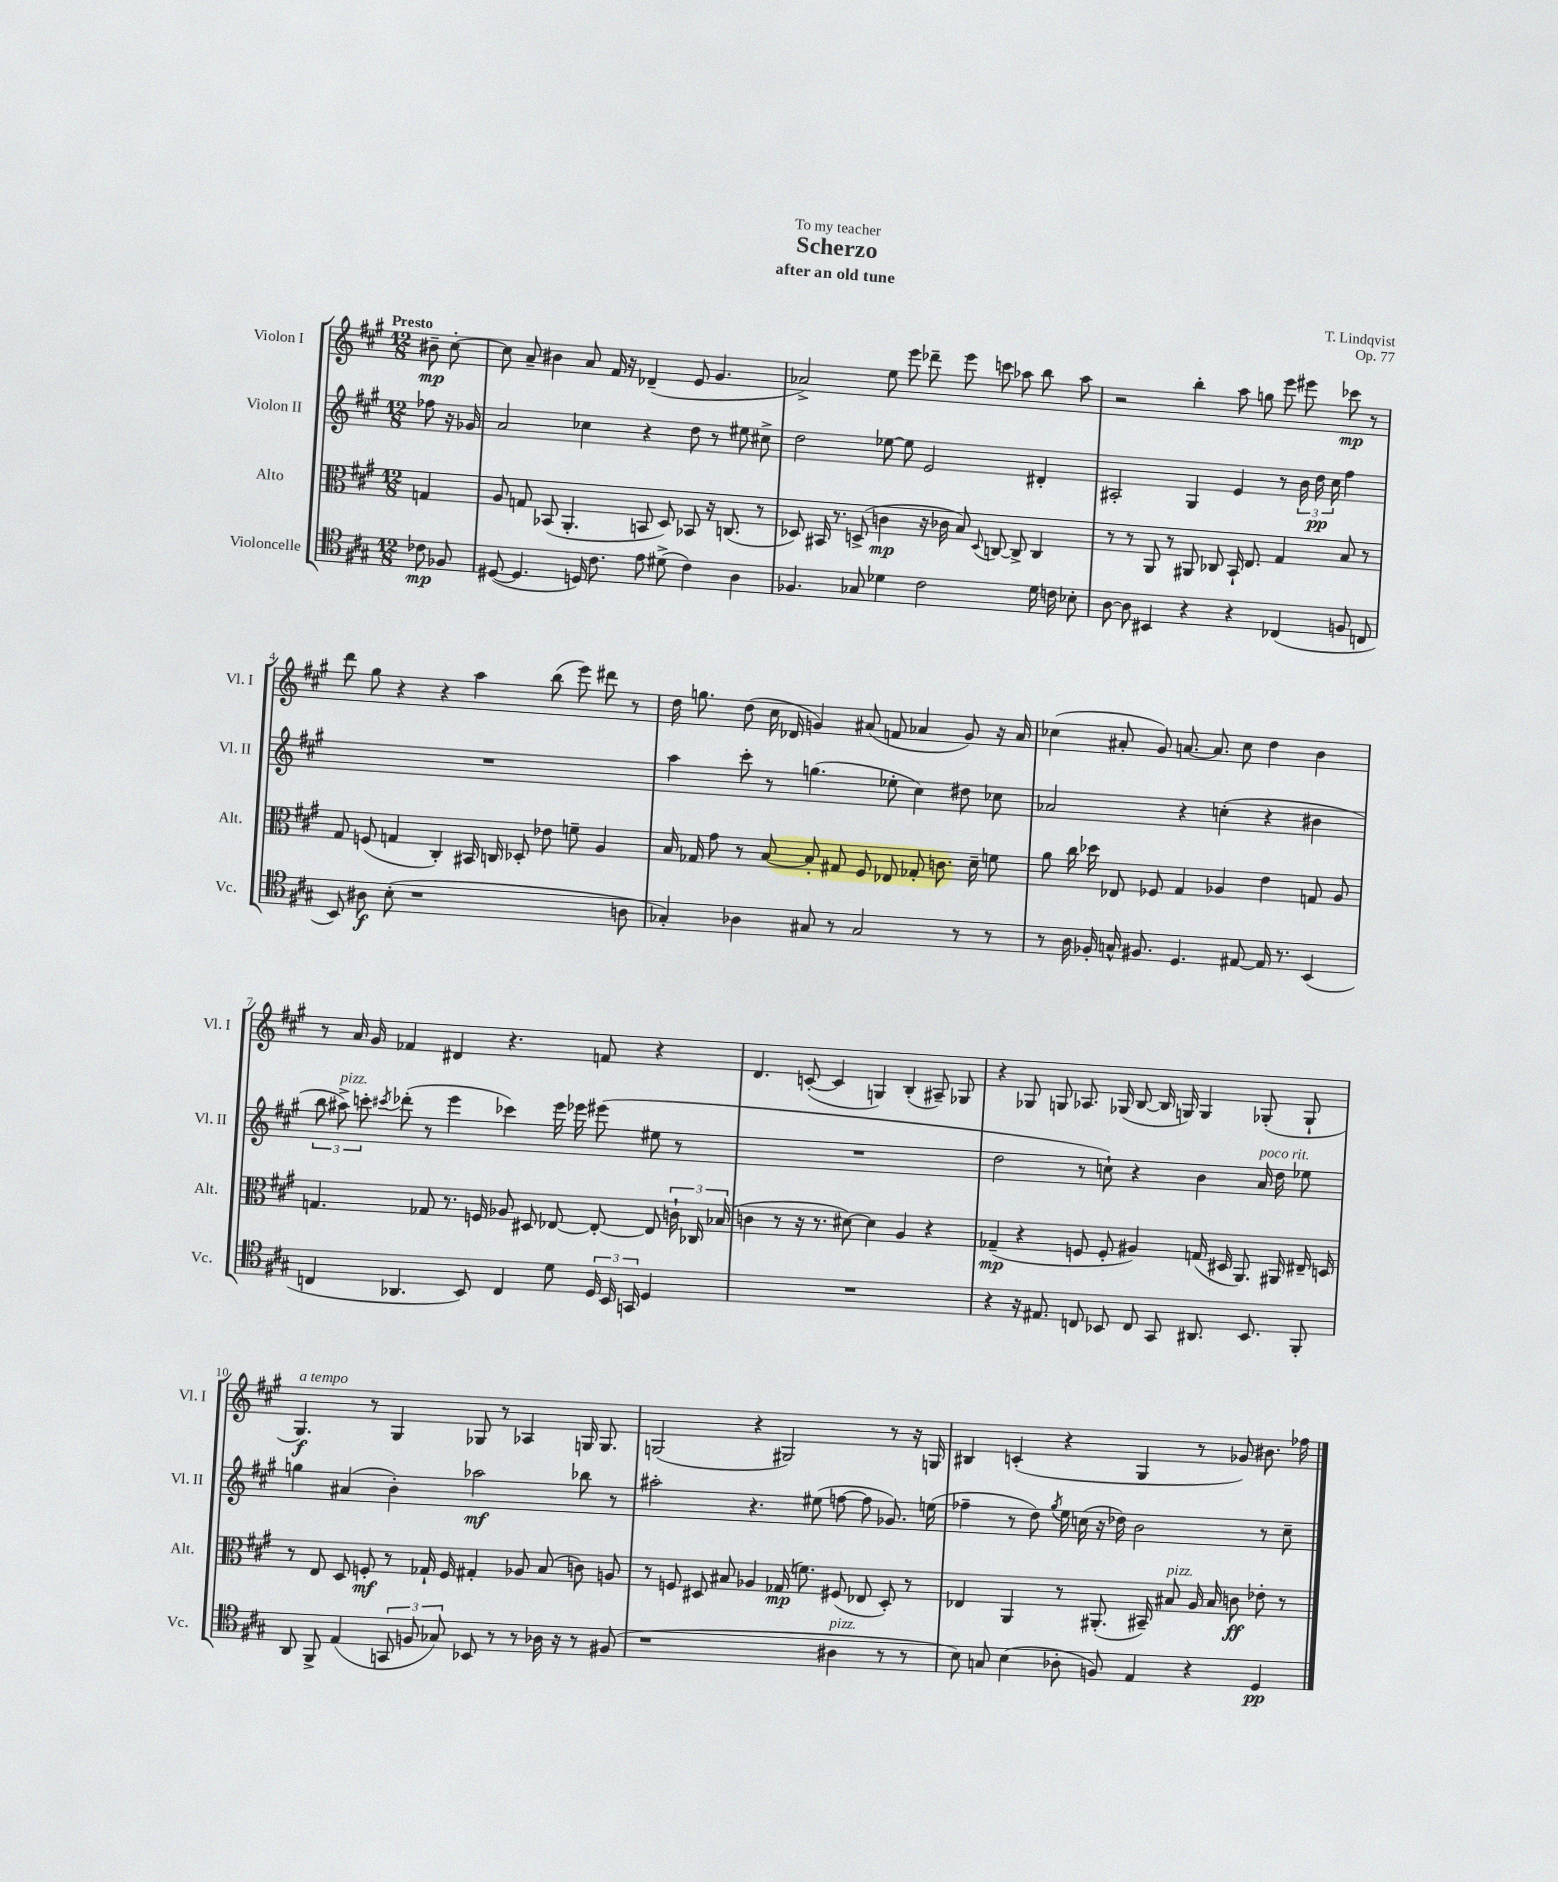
\header { title = "Scherzo" composer = "T. Lindqvist" subtitle = "after an old tune" dedication = "To my teacher" opus = "Op. 77" }
<<
\new StaffGroup <<
\new Staff = "s0" \with { instrumentName = "Violon I" shortInstrumentName = "Vl. I" } {
    \clef treble \key a \major \numericTimeSignature \time 12/8 \partial 4 \tempo "Presto"
    \autoBeamOff bis'8--\mp cis''8~-. |
    cis''8 a'8-- bis'4 a'8 fis'16 r16 des'4--( e'8 gis'4. |
    aes'2->) e''8 e'''8 des'''8-- e'''8 c'''8 aes''8 b''8 aes''8 |
    r2 b''4-. a''8 g''8 e'''8 eis'''8 ces'''8\mp r8 |
    d'''8 gis''8 r4 r4 a''4 b''8( e'''8) dis'''8 r8 |
    d''16 g''8. d''8( cis''16 des'16 g'4) ais'8( f'8 aes'4 g'8) r16 aes'16 |
    ces''4( ais'8-. gis'8) a'8.~ a'8. ces''8 d''4 b'4 |
    r8 a'16 gis'16 fes'4 dis'4 r4. f'8 r4 |
    d'4. c'8~-.( c'4 g4) b4-.( ais8--) ges8 |
    r4 ges8 g8 aes8. ges16( b8~ b16 g16) g4 ges8-.( ges8-! |
    gis4.\f^\markup { \italic "a tempo" }) r8 gis4 ges8 r8 aes4 g16 g8. |
    g2( r4 gis2) r8 r16 g16 |
    bis4 c'4-.( r4 gis4 r8 ges'8) bis'8. fes''16 \bar "|." |
}
\new Staff = "s1" \with { instrumentName = "Violon II" shortInstrumentName = "Vl. II" } {
    \clef treble \key a \major \numericTimeSignature \time 12/8 \partial 4
    \autoBeamOff fes''8 r16 ges'16 |
    a'2 ces''4 r4 d''8 r8 eis''8 cis''8-> |
    d''2 ees''8~ ees''8 e'2 dis'4-. |
    ais2-. gis4 e'4 r8 \tuplet 3/2 { b'16 d''16\pp cis''16 } fis''4 |
    R1. |
    a''4 cis'''8-. r8 g''4.( ees''8-. cis''4) dis''8 ces''8 |
    aes'2 r4 c''4-.( r4 bis'4 |
    \tuplet 3/2 { b''8 ais''8->^\markup { \italic "pizz." }) c'''8-. } \acciaccatura { cis'''8 } des'''8-.( r8 e'''4 ces'''4) e'''16 ees'''16 eis'''8( eis''8 r8 |
    R1. |
    d''2 r8 c''8-!) r4 b'4 a'16^\markup { \italic "poco rit." } d''16 ees''8 |
    g''4 ais'4( b'4-.) aes''2\mf bes''8 r8 |
    ais''2-. r4. eis''8( f''8~ f''8 ges'8.) e''16( |
    fes''4-- r8 d''8) \acciaccatura { gis''8 } e''16 c''16( r16 des''16) b'2 r8 c''8-- \bar "|." |
}
\new Staff = "s2" \with { instrumentName = "Alto" shortInstrumentName = "Alt." } {
    \clef alto \key a \major \numericTimeSignature \time 12/8 \partial 4
    \autoBeamOff g4 |
    a8 g8 bes,8( a,4.-. b,8 d8) bes,8 r16 c8.( r8 |
    des8) bis,16 r8. d8->( c'4\mp r16 ces'16 b8) \appoggiatura { d8 } c8~ c8-> c4 |
    r8 r8 a,8 r8 ais,8 ces8 b,16-! e8. gis4 b8 r8 |
    gis8 f8( g4 cis4-.) bis,16 c16 des8-. ees'8 f'8-- a4 |
    b16 ges16 gis'8 r8 b8~ b8-. gis8 fis8 ees8 ges8-. c'8. d'16-- f'8 |
    a'8 cis''16 des''16 ees8 fes8 gis4 aes4 e'4 g8 aes8 |
    g4. ges8 r8. f16 aes8 dis8 ees8~ ees8~-. ees8 \tuplet 3/2 { c'16-! ces16 bes16( } |
    c'4 r8 r16 r8. dis'8~) dis'4 a4 r4 |
    ges4--\mp( r4 f8 f8-. ais4) g16( dis16 a,8.) ais,16 eis16-- d16 |
    r8 e8 d8 f8-.\mf r8 ges16-! f16 gis4-. aes8 b8( c'8) a8 |
    r8 f8 dis8 bis8 aes4 ges16\mp( f'8.) fis8( ees8 dis8-.) r8 |
    ees4 a,4 r8 ais,8.-.( bis,16--) bis8^\markup { \italic "pizz." } a16 bis16 c'8\ff ees'8-. r8 \bar "|." |
}
\new Staff = "s3" \with { instrumentName = "Violoncelle" shortInstrumentName = "Vc." } {
    \clef tenor \key a \major \numericTimeSignature \time 12/8 \partial 4
    \autoBeamOff ces'8\mp fes8 |
    dis8~( dis4. d16) cis'8. e'8 dis'8->( cis'4) a4 |
    fes4. ges8 des'4 cis'2 des'16 c'16 bes8-. |
    a8~ a8 bis,4 r4 r4 ces4( f8 c8 |
    b,8) ais8\f b8-.( r1 a8 |
    ges4-.) aes4 gis8 r8 gis2 r8 r8 |
    r8 a16 fes16-. g16-^ fis8. d4. eis8~ eis16 r8. b,4( |
    c4 aes,4. b,8) c4 d'8 \tuplet 3/2 { d16 b,16 g,16 } d4 |
    R1. |
    r4 r16 eis8. c8 bes,8 c8 gis,8 ais,8. bes,8. fis,8-. |
    a,8 fis,8-> e4( \tuplet 3/2 { g,8 f8 ges8) } bes,8 r8 r8 aes16 r16 r8 fis8( |
    r1 ais4^\markup { \italic "pizz." } r8 r8 |
    b8) g8 b4( aes8-. f8) e4 r4 d4\pp \bar "|." |
}
>>
>>
